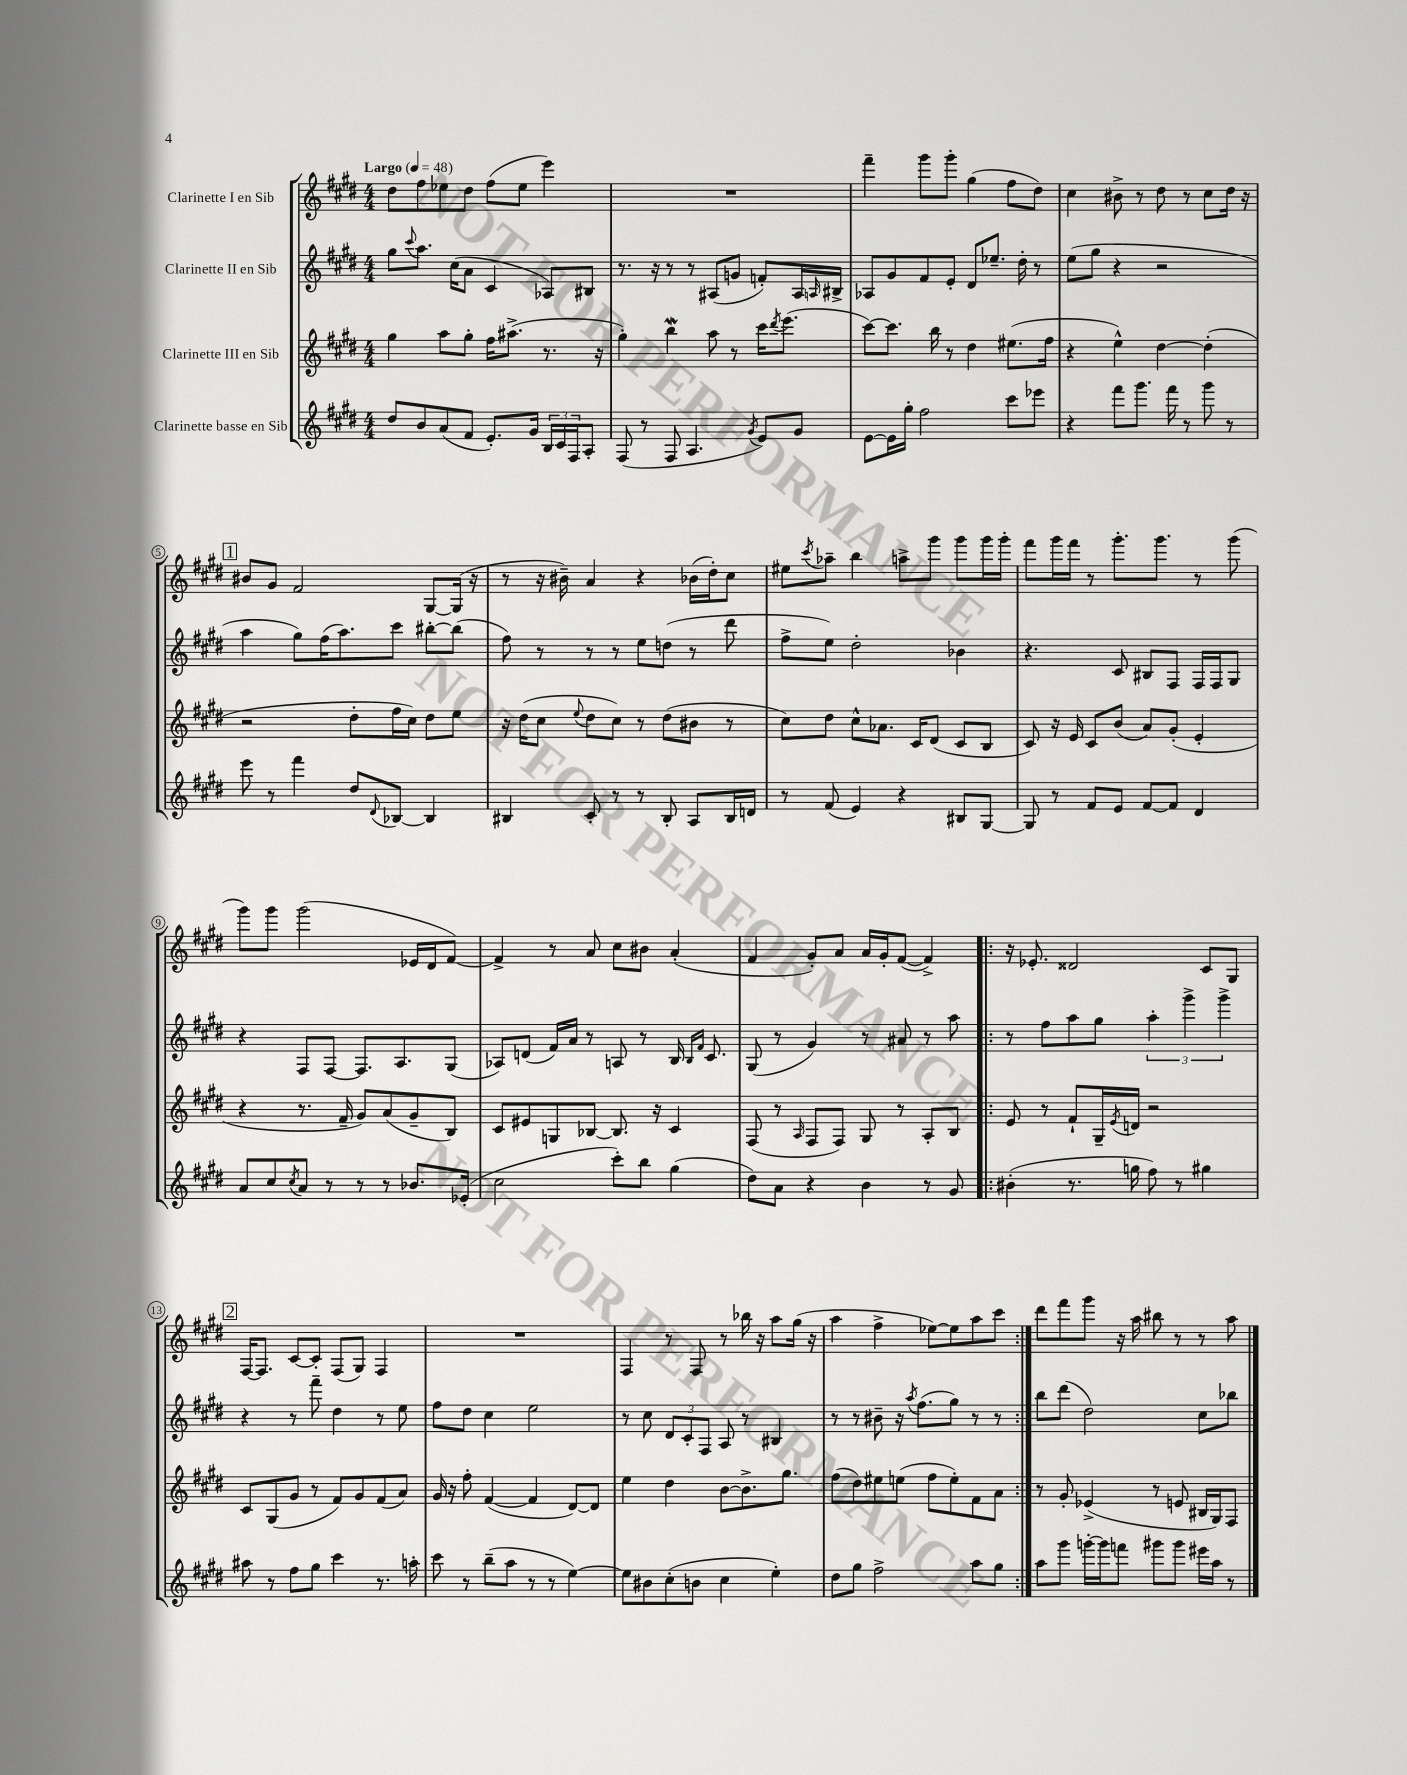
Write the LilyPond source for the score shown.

<<
\new StaffGroup <<
\new Staff = "s0" \with { instrumentName = "Clarinette I en Sib" } {
    \clef treble \key e \major \numericTimeSignature \time 4/4 \tempo "Largo" 4 = 48
    dis''8 fis''8 ees''8 dis''8 fis''8( ees''8 e'''4) |
    R1 |
    fis'''4-- gis'''8 gis'''8-. gis''4( fis''8 dis''8) |
    cis''4 bis'8-> r8 dis''8 r8 cis''8 dis''16 r16 |
    \mark \markup { \box "1" } bis'8 gis'8 fis'2 gis8~ gis16( r16 |
    r8 r16 bis'16--) a'4 r4 bes'16( dis''16-.) cis''8 |
    eis''8 \acciaccatura { cis'''8 } aes''8-- b''4 a''8-> gis'''8 gis'''8 gis'''16 gis'''16-. |
    fis'''8 gis'''16 fis'''16 r8 gis'''8.-. gis'''8. r8 gis'''8( |
    gis'''8) gis'''8 gis'''2( ees'16 dis'16 fis'8~) |
    fis'4-> r8 a'8 cis''8 bis'8 a'4-.( |
    fis'4 gis'8-.) a'8 a'16 gis'16-. fis'8~( fis'4->) |
    \repeat volta 2 { r16 ees'8.-. disis'2 cis'8 gis8 |
    \mark \markup { \box "2" } fis16~ fis8. cis'8~ cis'8-. fis8( gis8) fis4 |
    R1 |
    fis4 r8 fis8 r8 bes''16 r16 a''8 gis''16( r16 |
    a''4 fis''4-> ees''8~) ees''8 a''8 cis'''8 | }
    dis'''8 fis'''8 gis'''8 r16 a''16 bis''8 r8 r8 a''8 \bar "|." |
}
\new Staff = "s1" \with { instrumentName = "Clarinette II en Sib" } {
    \clef treble \key e \major \numericTimeSignature \time 4/4
    gis''8 \appoggiatura { cis'''8 } a''8. cis''16( a'8 cis'4 aes8) bis8 |
    r8. r16 r8 r8 ais8( g'8 f'8-.) ais16 \grace { a16 } bis16-> |
    aes8 gis'8 fis'8 e'8-. dis'8 ees''8.-- dis''16-. r8 |
    e''8( gis''8 r4 r2 |
    \mark \markup { \box "1" } a''4 gis''8) fis''16( a''8.) cis'''8 bis''8~-. bis''8( |
    fis''8) r8 r8 r8 e''8 d''8( r8 dis'''8 |
    fis''8-> e''8) dis''2-. bes'4 |
    r4. cis'8 bis8 fis8 fis16 fis16 gis8 |
    r4 fis8 fis8~ fis8. a8. gis8( |
    aes8) d'8( fis'16) a'16 r8 a8 r8 b16 \grace { b16 fis'16 } cis'8. |
    gis8( r8 gis'4) r8 ais'8 r8 a''8 |
    \repeat volta 2 { r8 fis''8 a''8 gis''8 \tuplet 3/2 { a''4-. gis'''4-> gis'''4-> } |
    \mark \markup { \box "2" } r4 r8 fis'''8-- dis''4 r8 e''8 |
    fis''8 dis''8 cis''4 e''2 |
    r8 cis''8 \tuplet 3/2 { dis'8 cis'8-. fis8 } a8 r8 bis4 |
    r8 r8 bis'8-- r16 \acciaccatura { a''8 } fis''8.( gis''8) r8 r8 | }
    b''8 dis'''8( dis''2) cis''8 bes''8 \bar "|." |
}
\new Staff = "s2" \with { instrumentName = "Clarinette III en Sib" } {
    \clef treble \key e \major \numericTimeSignature \time 4/4
    gis''4 a''8 gis''8-. fis''16 ais''8.->( r8. r16 |
    gis''4-.) b''4\mordent a''8 r8 cis'''16 \acciaccatura { dis'''8 } e'''8.( |
    cis'''8~) cis'''8. b''16 r8 dis''4 eis''8.( fis''16 |
    r4 e''4-^) dis''4~ dis''4-.( |
    \mark \markup { \box "1" } r2 dis''8-. fis''16 cis''16) dis''8 e''8 |
    r16 dis''16( cis''8 \appoggiatura { e''8 } dis''8 cis''8) r8 dis''8( bis'8 r8 |
    cis''8) dis''8 cis''8-^ aes'8. cis'16 dis'8( cis'8 b8 |
    cis'8) r16 e'16 cis'8 b'8( a'8) gis'8-.( e'4-. |
    r4 r8. fis'16-- gis'8) a'8( gis'8-- b8) |
    cis'8 eis'8 g8 bes8~ bes8. r16 cis'4 |
    fis8( r8 \grace { a16 } fis8 fis8) gis8 r8 a8-. b8 |
    \repeat volta 2 { e'8 r8 fis'8-! gis16-- \acciaccatura { e'8 } d'16 r2 |
    \mark \markup { \box "2" } cis'8 gis8( gis'8 r8 fis'8) gis'8 fis'8( a'8) |
    gis'16 r16 fis''8-. fis'4~( fis'4 dis'8~) dis'8 |
    e''4 dis''4 b'8~ b'8.-> gis''8. |
    fis''8( dis''8) eis''8 e''8( fis''8 e''8-.) fis'8 a'8 | }
    r8 gis'8-. ees'4->( r8 e'8 bis16 gis16) fis8 \bar "|." |
}
\new Staff = "s3" \with { instrumentName = "Clarinette basse en Sib" } {
    \clef treble \key e \major \numericTimeSignature \time 4/4
    dis''8 b'8 a'8( fis'8 e'8.-.) gis'16 \tuplet 3/2 { b16 cis'16 fis16 } a8-. |
    fis8( r8 fis8 a4. \acciaccatura { gis'8 } e'8) gis'8 |
    e'8~ e'16 gis''16-. fis''2 cis'''8 ees'''8 |
    r4 fis'''8 gis'''8. fis'''16 r8 gis'''8 r8 |
    \mark \markup { \box "1" } e'''8 r8 fis'''4 dis''8 \appoggiatura { dis'8 } bes8~ bes4 |
    bis4 cis'8-. r8 r8 bis8-. a8 bis16 d'16 |
    r8 fis'8( e'4) r4 bis8 gis8~ |
    gis8 r8 fis'8 e'8 fis'8~ fis'8 dis'4 |
    a'8 cis''8 \acciaccatura { cis''8 } a'8 r8 r8 r8 bes'8. ees'16-.( |
    cis''2 cis'''8-.) b''8 gis''4( |
    dis''8) a'8 r4 b'4 r8 gis'8 |
    \repeat volta 2 { bis'4-.( r8. g''16 fis''8) r8 gis''4 |
    \mark \markup { \box "2" } ais''8 r8 fis''8 gis''8 cis'''4 r8. a''16-. |
    cis'''8 r8 b''8--( a''8 r8 r8 e''4~) |
    e''8 bis'8 cis''8-.( b'8 cis''4 e''4-.) |
    dis''8 gis''8 fis''2-> a''8 gis''8 | }
    a''8 gis'''8 g'''16~-. g'''16 f'''8 gis'''8 gis'''8 eis'''16 a''16 r8 \bar "|." |
}
>>
>>
\layout { \context { \Score \override BarNumber.stencil = #(make-stencil-circler 0.1 0.3 ly:text-interface::print) } }
